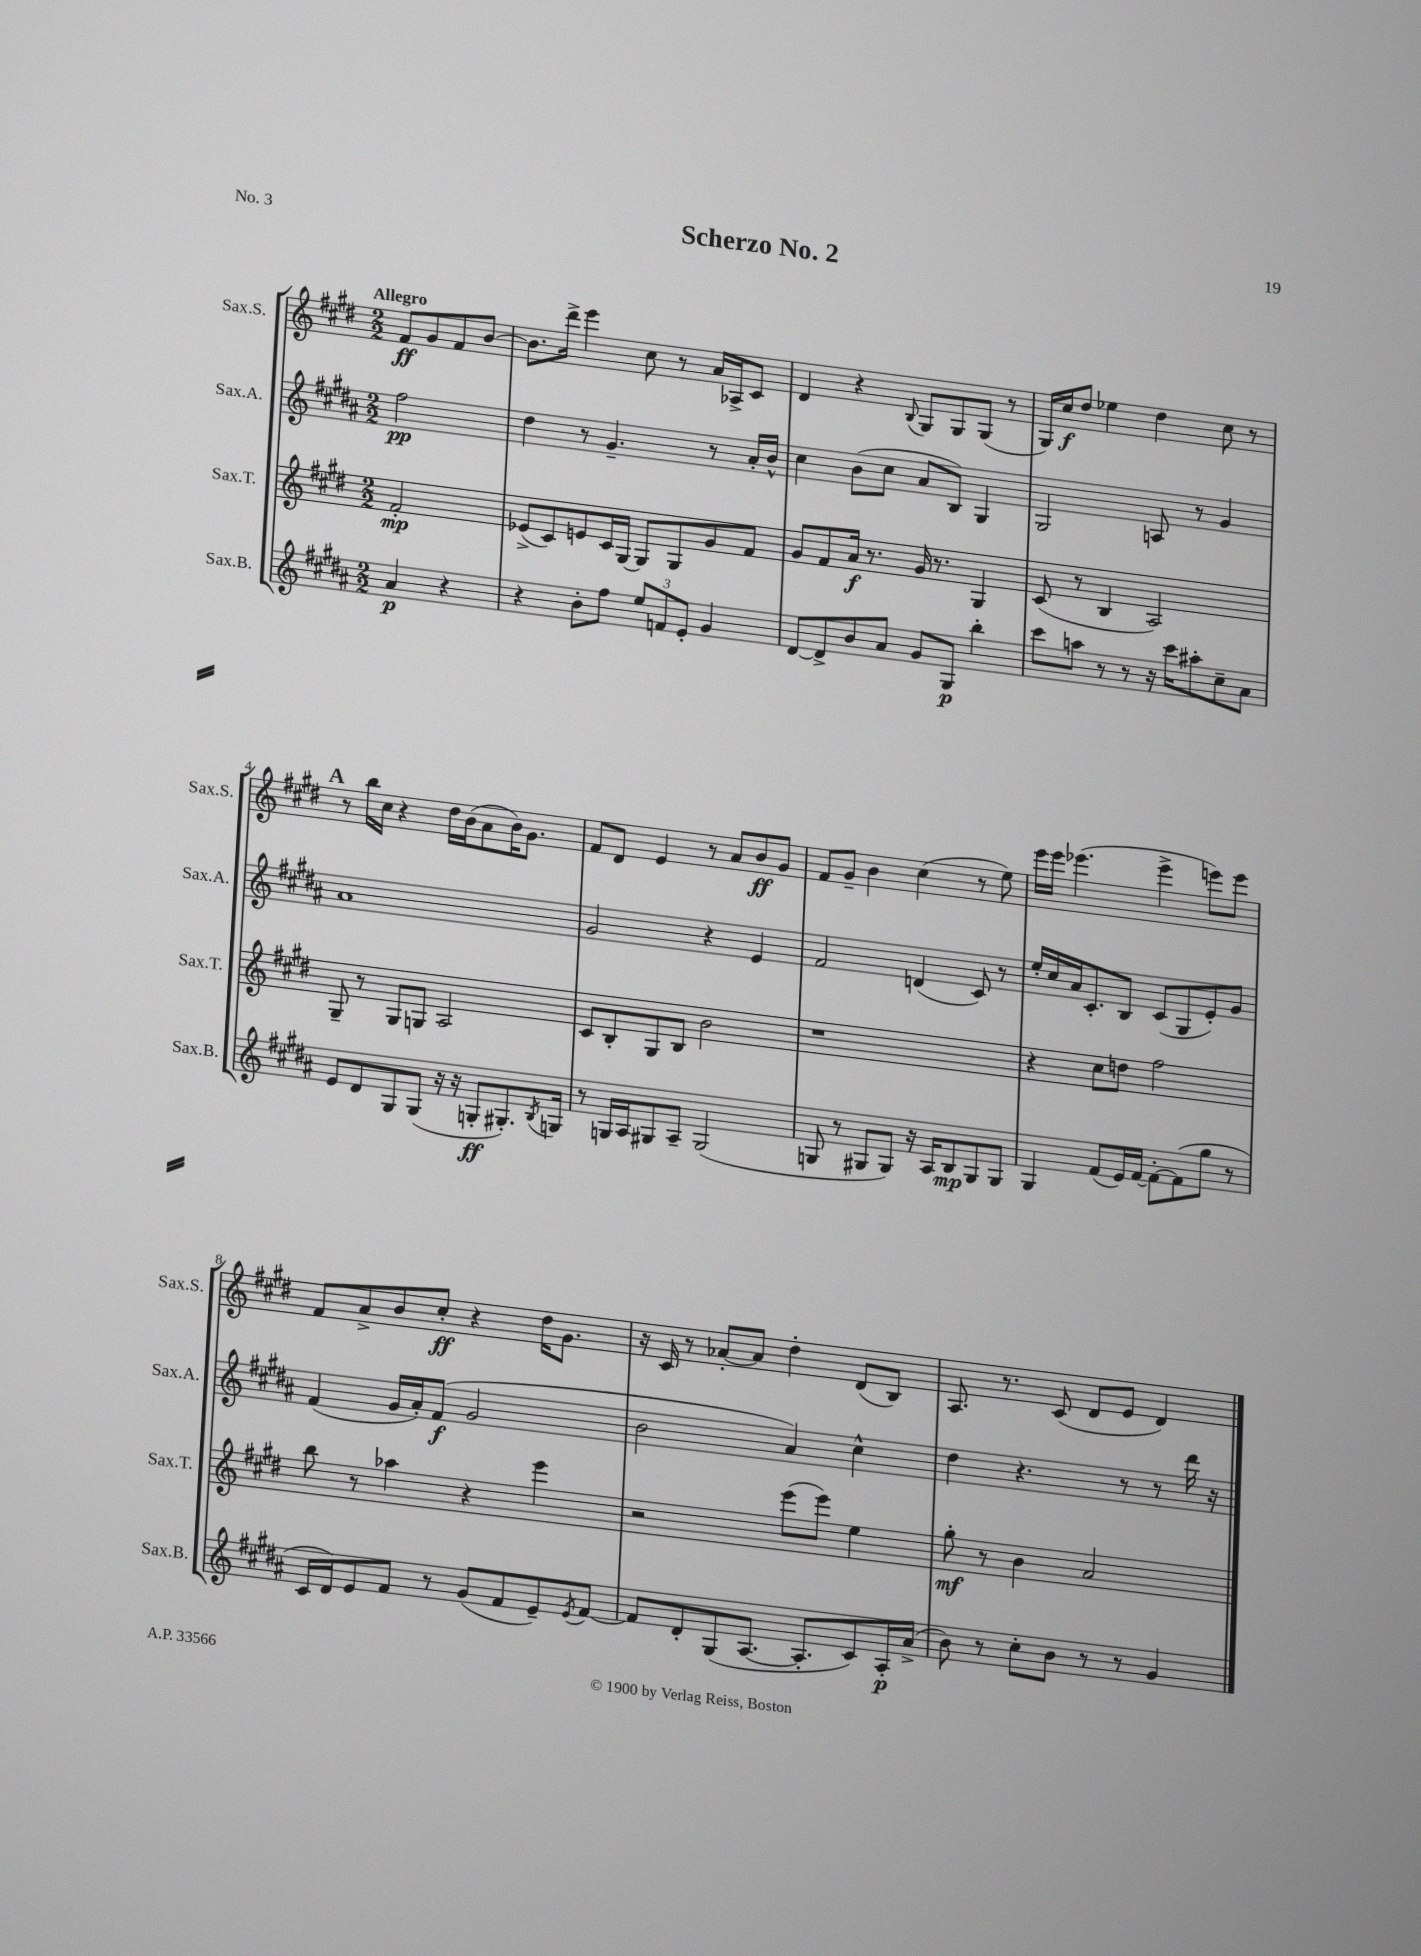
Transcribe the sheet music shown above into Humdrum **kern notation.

**kern	**kern	**kern	**kern
*staff4	*staff3	*staff2	*staff1
*clefG2	*clefG2	*clefG2	*clefG2
*k[f#c#g#d#a#]	*k[f#c#g#d#]	*k[f#c#g#d#a#]	*k[f#c#g#d#]
*M2/2	*M2/2	*M2/2	*M2/2
4a#/	2f#'/	2ff#\	8f#/L
.	.	.	8g#/
4r	.	.	8f#/
.	.	.	[8b/J
=	=	=	=
4r	(8e-^/L	4dd#\	8.b\]L
.	8c#/)	.	.
.	.	.	16ddd#^\Jk
8b'\L	8e/	8r	4eee\
8ff#\J	16c#/L	4.g#~/	.
.	[16G#/JJ	.	.
12ee/L	8G#/]L	.	8cc#\
12f/	.	.	.
.	8G#/	.	8r
12e'/J	.	.	.
4g#/	8g#/	8r	16a/LL
.	.	.	16A-^/J
.	8f#/J	16a#'/LL	8c#/J
.	.	16b^^/JJ	.
=	=	=	=
[8d#/L	8g#/L	4cc#\	4d#/
8d#^/]	8f#/	.	.
8b/	16a/Jk	(8b\L	4r
.	8.r	.	.
8a#/J	.	8cc#\J	.
.	.	.	8qqB/
8g#/L	16g#/	8a#/L	8G#/L
.	8.r	.	.
8G#/J	.	8B/J)	8G#/
4bb'\	4G#/	4G#/	(8G#/J
.	.	.	8r
=	=	=	=
8ccc#\L	(8c#/	2G#/	16G#/LL)
.	.	.	16cc#/J
8aa\J	8r	.	8dd#/J
8r	4B/	.	4ee-\
8r	.	.	.
16r	2A/)	8A/	4dd#\
16ccc#\LK	.	.	.
8aa#'\	.	8r	.
8cc#~\	.	4g#/	8cc#\
8a#\J	.	.	8r
=	=	=	=
8e/L	8G#~/	1a#	8r
8d#/	8r	.	16bb\LL
.	.	.	16cc#\JJ
8G#/	8G#/L	.	4r
(8G#/J	8G/J	.	.
16r	2A/	.	16dd#\LL
16r	.	.	(16b\J
8G'/L	.	.	8a\
8.G#'/)	.	.	16b\K)
.	.	.	8.g#\J
8qB/	.	.	.
16G/Jk	.	.	.
=	=	=	=
8r	8c#/L	2g#/	8f#/L
16G/LL	8B'/	.	8d#/J
16A#/J	.	.	.
8G#/	8G#/	.	4e/
8A#~/J	8B/J	.	.
(2G#/	2b\	4r	8r
.	.	.	8a/L
.	.	4e/	8b/
.	.	.	8g#/J
=	=	=	=
8G/	1r	2f#/	8f#/L
8r	.	.	8g#~/J
8G#/L	.	.	4b\
8G#/J)	.	.	.
16r	.	(4d/	(4cc#\
16A#/LK	.	.	.
8B/	.	.	.
8G#/	.	8c#/)	8r
8G#/J	.	8r	8ee\)
=	=	=	=
4G#/	4r	16ee'/LL	16eee\LL
.	.	16cc#/	16eee\JJ
.	.	16a#/J	(4.eee-\
.	.	8.c#'/	.
(8f#/L	8cc#\L	.	.
16e/L)	8dd\J	8B/J	.
[16f#/JJ	.	.	.
8f#'\_L	2ff#\	(8c#/L	4eee-^\
(8f#\]	.	8G#/	.
8gg#\J	.	8e'/)	8eee\L)
8r	.	8g#/J	8eee\J
=	=	=	=
16c#/LL	8bb\	(4f#/	8f#/L
16d#/J)	.	.	.
8e/	8r	.	8a^/
8f#/J	4aa-\	16g#/LL	8b/
.	.	16a#'/J)	.
8r	.	(8f#/J	8cc#'/J
(8g#/L	4r	2g#/	4r
8f#/	.	.	.
8e~/)	4eee\	.	16dd#\LK
.	.	.	8.g#\J
8qe/	.	.	.
[8f#/J	.	.	.
=	=	=	=
8f#/]L	2r	2b\	16r
.	.	.	16c#/
8d#'/	.	.	8r
(8G#/	.	.	[8a-'/L
[8.A#/J	.	.	8a-/]J
.	(8eee\L	4a#/)	4dd#'\
8.A#'/]L	.	.	.
.	8eee\J)	.	.
8c#/)	4ee\	4cc#^^\	(8d#/L
16A#'/L	.	.	8B/J)
(16a#^/JJ	.	.	.
=	=	=	=
8b\)	8gg#'\	4dd#\	8.A/
8r	8r	.	.
.	.	.	8.r
8cc#'\L	4b\	4.r	.
8b\J	.	.	(8c#/
8r	2a/	.	8d#/L
8r	.	8r	8e/J
4g#/	.	8r	4d#/)
.	.	16ddd#\	.
.	.	16r	.
==	==	==	==
*-	*-	*-	*-
